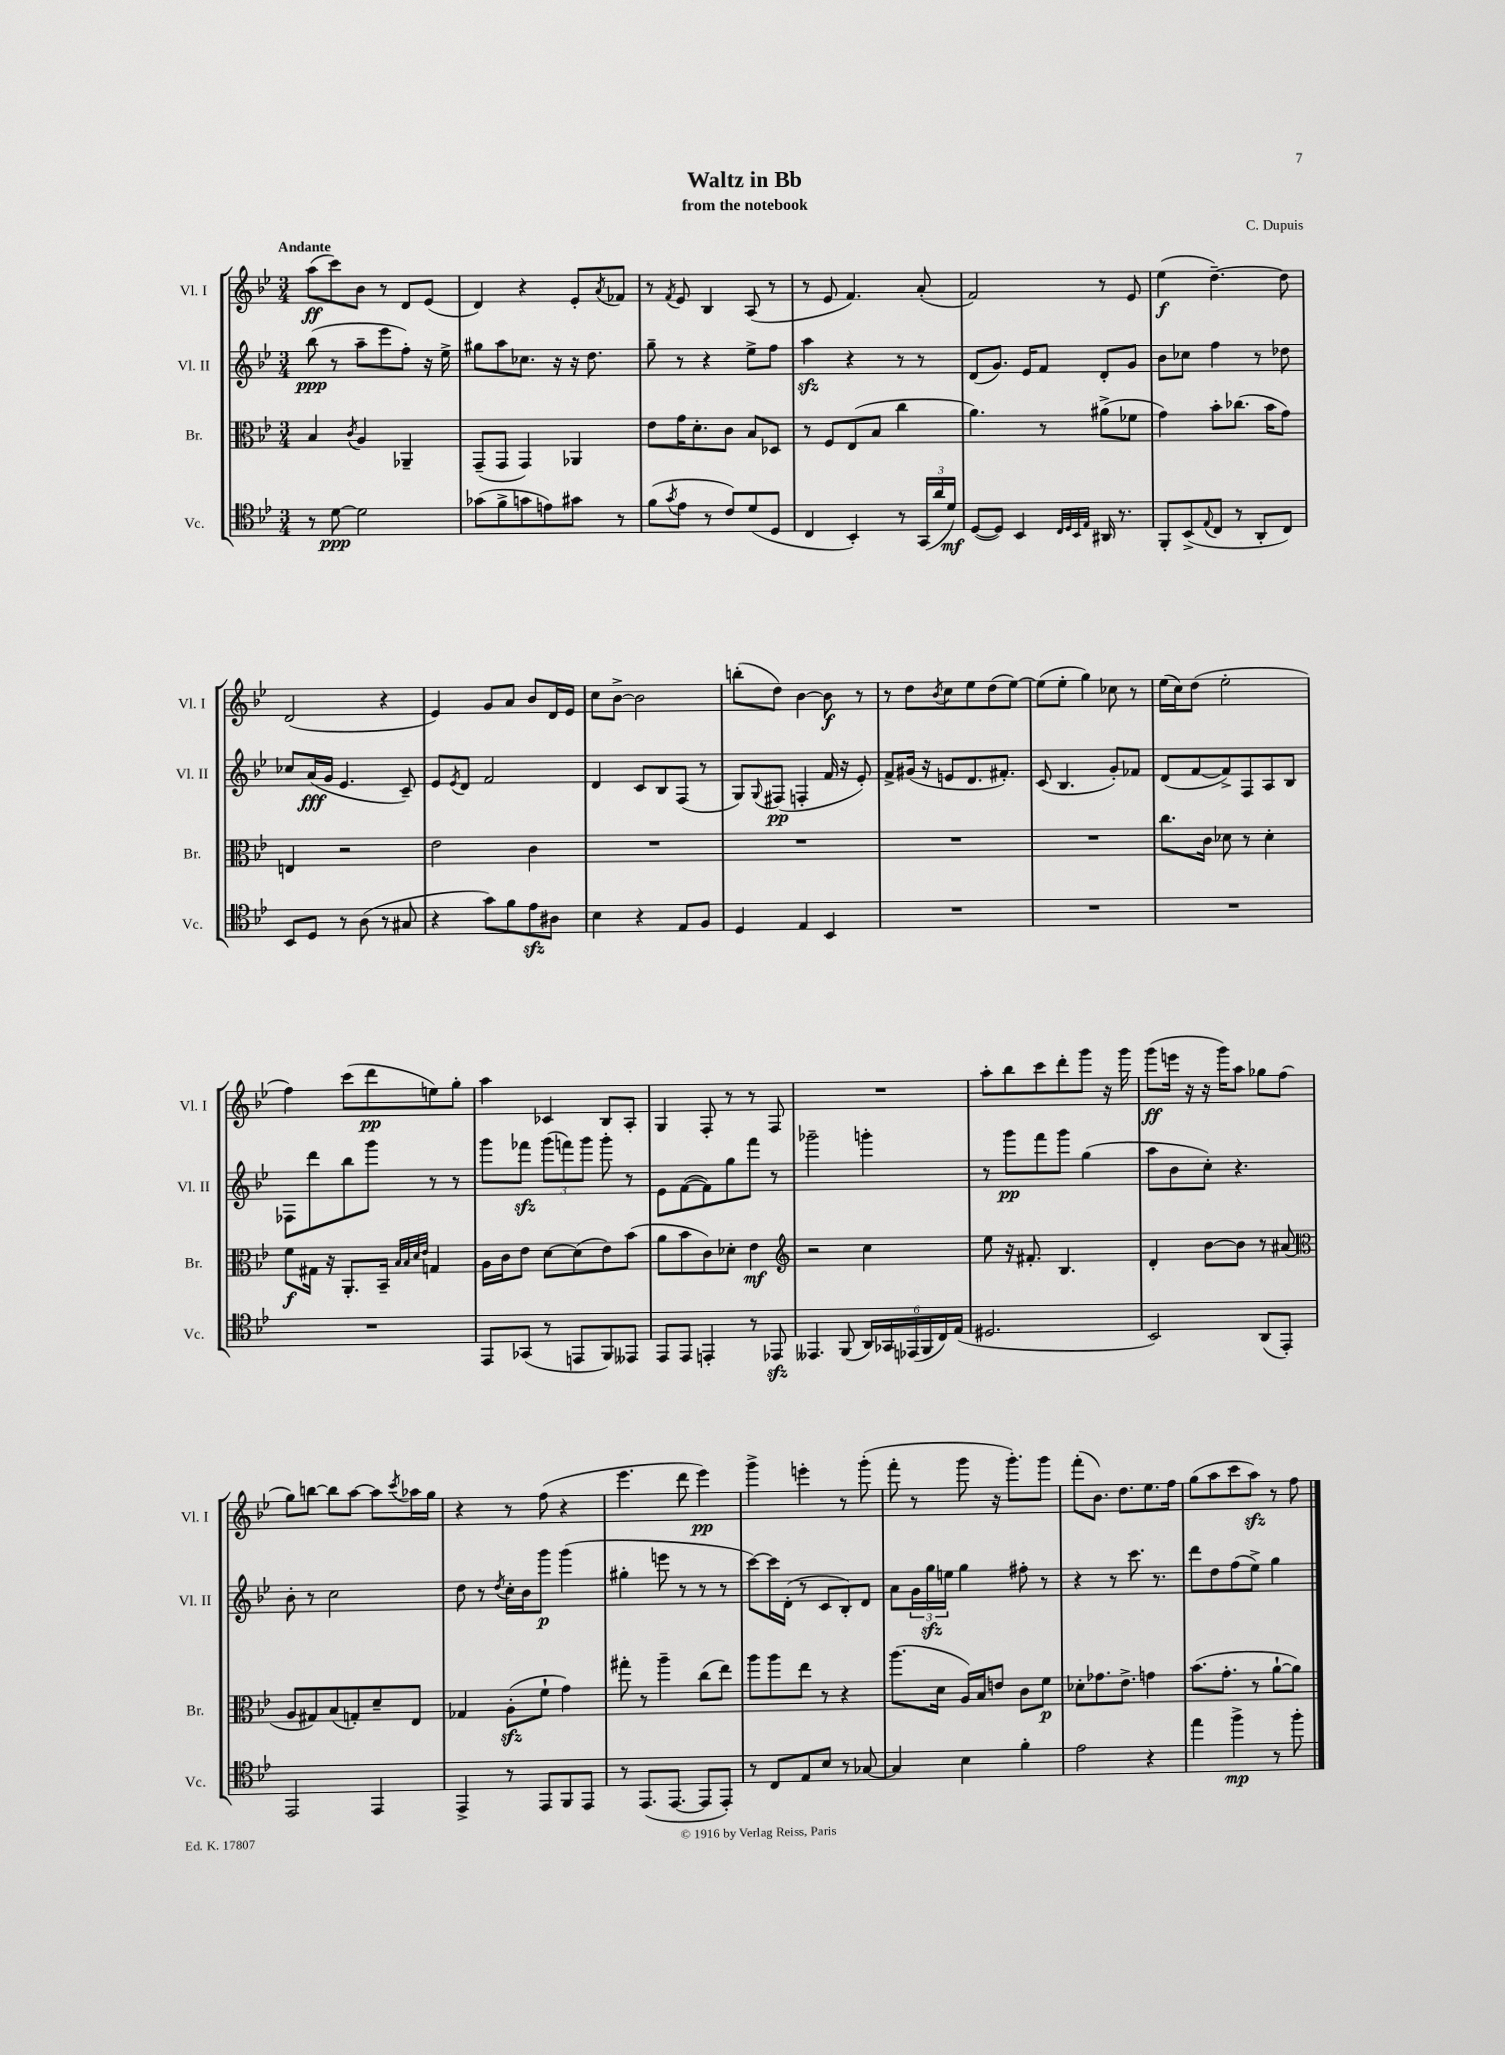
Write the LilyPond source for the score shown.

\header { title = "Waltz in Bb" composer = "C. Dupuis" subtitle = "from the notebook" }
<<
\new StaffGroup <<
\new Staff = "s0" \with { instrumentName = "Vl. I" shortInstrumentName = "Vl. I" } {
    \clef treble \key bes \major \numericTimeSignature \time 3/4 \tempo "Andante"
    a''8\ff( c'''8) bes'8 r8 d'8 ees'8( |
    d'4) r4 ees'8-. \acciaccatura { a'8 } fes'8 |
    r8 \acciaccatura { f'8 } ees'8 bes4 a8( r8 |
    r8 ees'8 f'4.) a'8-.( |
    f'2) r8 ees'8 |
    ees''4\f( d''4.~--) d''8 |
    d'2( r4 |
    ees'4) g'8 a'8 bes'8 d'16 ees'16 |
    c''8 bes'8~-> bes'2 |
    b''8-.( d''8) bes'4~ bes'8\f r8 |
    r8 d''8 \acciaccatura { bes'8 } c''8 ees''8 d''8( ees''8~) |
    ees''8( ees''8-. g''4) ces''8 r8 |
    ees''16( c''16) d''8( ees''2-. |
    f''4) c'''8( d'''8\pp e''8) g''8-. |
    a''4 ces'4 bes8 a8-. |
    g4 f8-. r8 r8 f8 |
    R2. |
    a''8-. bes''8 c'''8 d'''8-. g'''8 r16 g'''16 |
    g'''8\ff( e'''16 r16 r16 g'''16) a''8 ges''8 f''8( |
    g''8) b''8~ b''8 a''8~ a''8 \acciaccatura { c'''8 } aes''16 g''16 |
    r4 r8 f''8( r4 |
    ees'''4. d'''8 ees'''4\pp) |
    g'''4-> e'''4-. r8 g'''8-.( |
    f'''8-. r8 g'''8 r16 g'''8.-.) g'''8 |
    f'''8-.( bes'8.) d''8. ees''8. f''16 |
    g''8( a''8 c'''8 a''8\sfz) r8 f''8 \bar "|." |
}
\new Staff = "s1" \with { instrumentName = "Vl. II" shortInstrumentName = "Vl. II" } {
    \clef treble \key bes \major \numericTimeSignature \time 3/4
    bes''8\ppp( r8 a''8-- ees'''8 f''8-.) r16 ees''16-> |
    gis''8 a''8 ces''8. r16 r16 d''8. |
    g''8-- r8 r4 ees''8-> f''8 |
    a''4\sfz r4 r8 r8 |
    d'8( g'8.) ees'16 f'8 d'8-. g'8 |
    bes'8 ces''8 f''4 r8 des''8 |
    ces''8 a'16\fff( g'16 ees'4. c'8--) |
    ees'8 \acciaccatura { ees'8 } d'8 f'2 |
    d'4 c'8 bes8 f8( r8 |
    g8) \appoggiatura { g8 } fis8\pp( f4-. f'16 r16 ees'8-.) |
    f'8-> gis'16( r16 e'8 d'8. fis'8.-.) |
    c'8( bes4. g'8-.) fes'8 |
    d'8( f'8~ f'8->) f8 a8 bes8 |
    fes8 d'''8 bes''8 g'''8 r8 r8 |
    g'''8 fes'''8\sfz \tuplet 3/2 { g'''8( f'''8) g'''8 } g'''8-. r8 |
    ees'8 f'8~( f'8) g''8 f'''8 r8 |
    ges'''2-- g'''4-. |
    r8 g'''8\pp f'''8 g'''8 g''4( |
    a''8 bes'8 c''8-.) r4. |
    bes'8-. r8 c''2 |
    d''8 r8 \acciaccatura { d''8 } c''16-. bes'16 g'''8\p g'''4( |
    gis''4-. e'''8 r8 r8 r8 |
    c'''8~) c'''16 d'16-.( r8 c'8 bes8-.) d'8 |
    a'8 \tuplet 3/2 { g'16 g''16\sfz e''16 } g''4 fis''8-. r8 |
    r4 r8 c'''8. r8. |
    d'''8 d''8 f''8( ees''8->) g''4 \bar "|." |
}
\new Staff = "s2" \with { instrumentName = "Br." shortInstrumentName = "Br." } {
    \clef alto \key bes \major \numericTimeSignature \time 3/4
    bes4 \acciaccatura { c'8 } a4 aes,4-- |
    g,8--( g,8 g,4) aes,4 |
    ees'8 g'16 d'8.-. c'8 bes8 des8 |
    r8 f8 ees8( bes8 c''4 |
    a'4.) r8 ais'8->( fes'8 |
    g'4) bes'8-. ces''8.( bes'16 g'8) |
    e4 r2 |
    ees'2 c'4 |
    R2. |
    R2. |
    R2. |
    R2. |
    c''8. c'16 des'8 r8 des'4-. |
    f'8\f gis16 r16 a,8.-. bes,16-- \grace { bes32 bes32 d'32 ees'32 } g4 |
    a16 c'16 ees'8 d'8~ d'8( ees'8) bes'8( |
    a'8 bes'8 c'8) des'8-. ees'4\mf |
    \clef treble r2 c''4 |
    ees''8 r16 fis'8.-. bes4. |
    d'4-. bes'8~ bes'8 r8 ais'8( |
    \clef alto a8 gis8) bes8( g8-.) d'8-- ees8 |
    ges4 a8-.\sfz( f'8-! g'4) |
    gis''8-. r8 a''4-- c''8( ees''8) |
    a''8 a''8 ees''8 r8 r4 |
    a''8.( d'16 a16) bes16 e'8 c'8 f'8\p |
    des'8-. ges'8. ees'8.-> g'4 |
    bes'8.( g'8.-. r8 a'8~-! a'8) \bar "|." |
}
\new Staff = "s3" \with { instrumentName = "Vc." shortInstrumentName = "Vc." } {
    \clef tenor \key bes \major \numericTimeSignature \time 3/4
    r8 d'8~\ppp d'2 |
    ges'8( f'8-> g'8 e'8) gis'8 r8 |
    f'8( \acciaccatura { g'8 } ees'8 r8 c'8) d'8( d8 |
    c4 bes,4-.) r8 \tuplet 3/2 { g,16( a'16 d'16\mf) } |
    d8~( d8) bes,4 \grace { c32 d32 bes,32 ees32 } ais,16 r8. |
    f,8-. bes,8->( \appoggiatura { ees8 } c8 r8 a,8-. c8) |
    bes,8 d8 r8 a8( r8 gis8 |
    r4 g'8) f'8 ees'8\sfz ais8 |
    bes4 r4 ees8 f8 |
    d4 ees4 bes,4 |
    R2. |
    R2. |
    R2. |
    R2. |
    ees,8 ges,8( r8 e,8 f,8) eeses,8 |
    ees,8 ees,8 e,4-. r8 ees,8\sfz |
    eeses,4. f,8( \tuplet 6/4 { a,16) ges,16 ees,16( f,16 c16) ees16( } |
    dis2. |
    bes,2) a,8( ees,8-.) |
    ees,2 ees,4 |
    ees,4-> r8 ees,8 f,8 ees,8 |
    r8 ees,8.( ees,8.~ ees,8 ees,8-.) |
    r8 c8 ees8 bes8 r8 ges8~ |
    ges4 bes4 f'4-. |
    ees'2 r4 |
    ees''4 f''4->\mp r8 f''8-. \bar "|." |
}
>>
>>
\layout { \context { \Score \remove "Bar_number_engraver" } }
